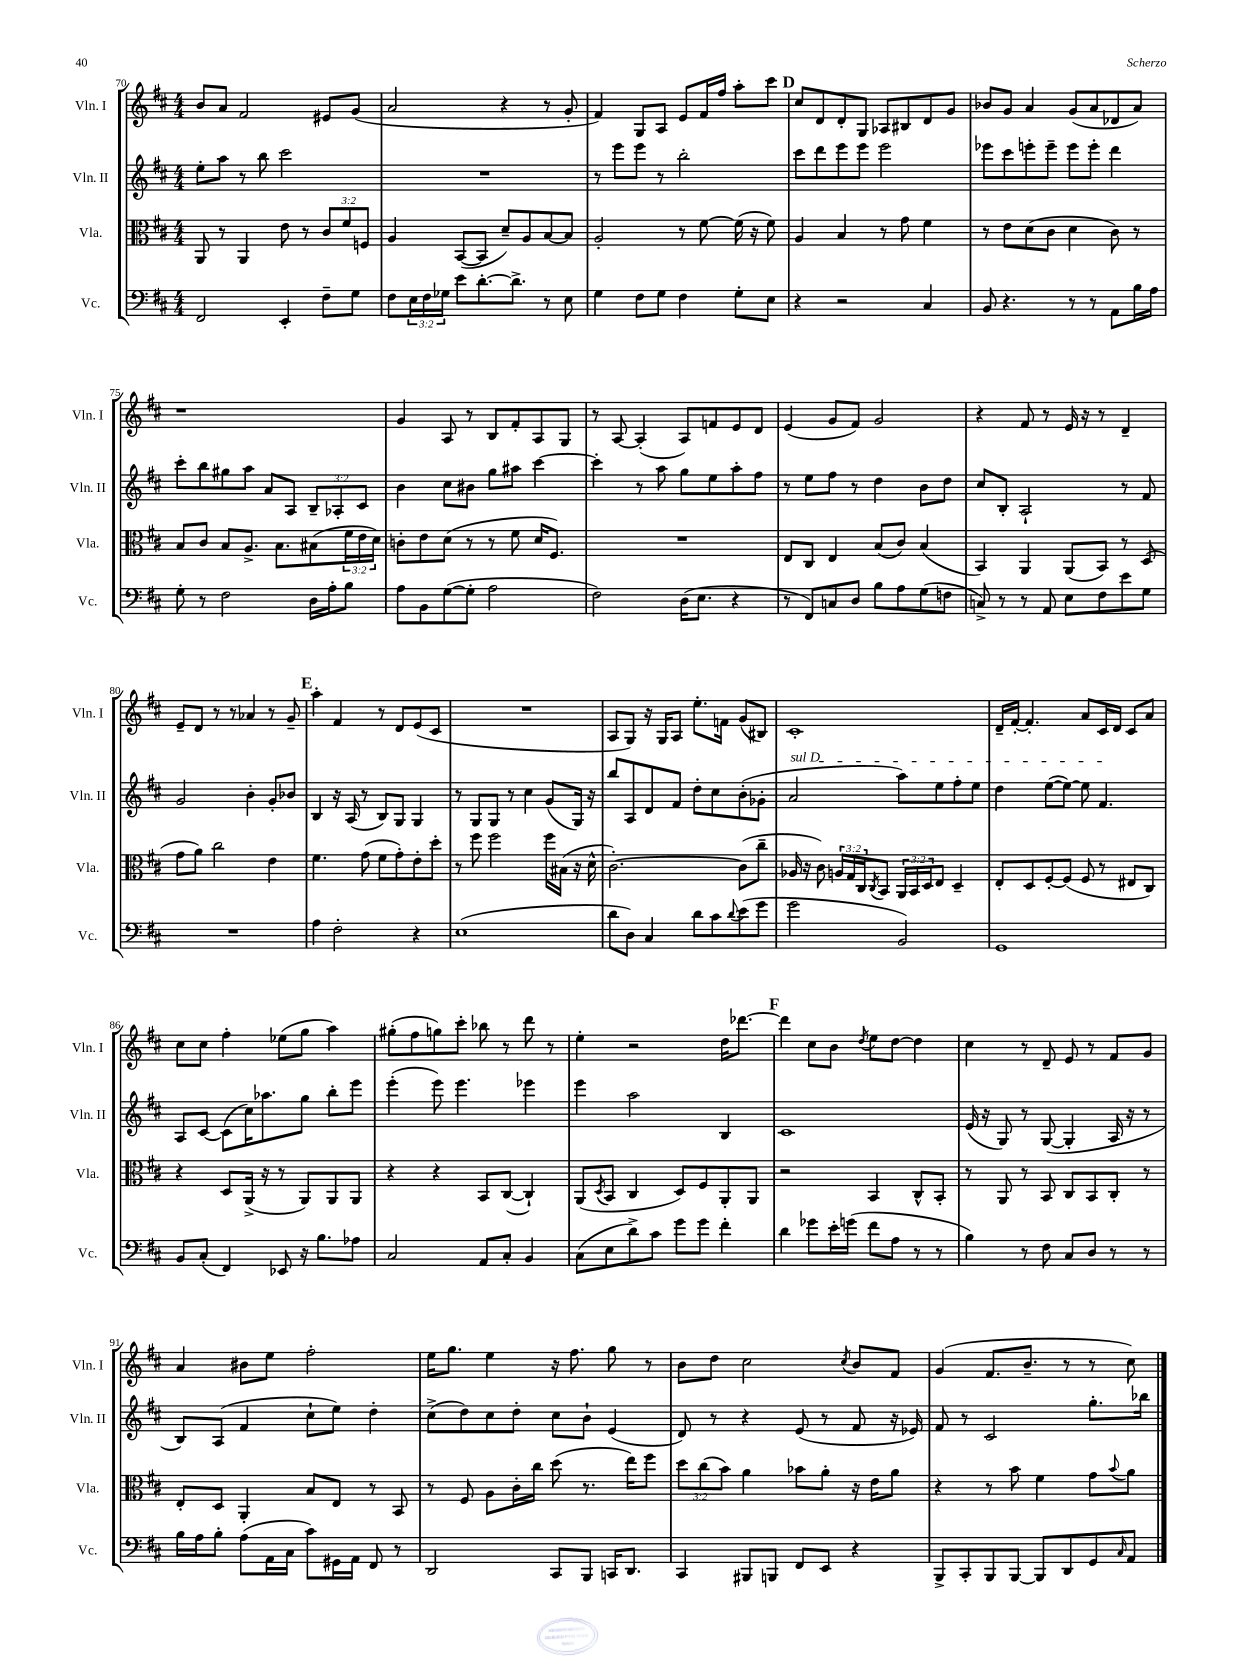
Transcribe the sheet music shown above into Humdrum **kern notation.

**kern	**kern	**kern	**kern
*staff4	*staff3	*staff2	*staff1
*clefF4	*clefC3	*clefG2	*clefG2
*k[f#c#]	*k[f#c#]	*k[f#c#]	*k[f#c#]
*M4/4	*M4/4	*M4/4	*M4/4
2FF#	8AA	8ee'	8b
.	8r	8aa	8a
.	4AA	8r	2f#
.	.	8bb	.
4EE'	8e	2ccc#	.
.	8r	.	.
8F#~	12c#	.	8e#
.	12f#	.	.
8G	.	.	(8g
.	12F	.	.
=	=	=	=
8F#	4A	1r	2a
24E	.	.	.
24F#	.	.	.
24G-	.	.	.
8e	([8BB	.	.
[8.d'	8BB]	.	.
.	8d~)	.	4r
8.d^]	.	.	.
.	8A	.	.
8r	[8B	.	8r
8E	8B]	.	8g'
=	=	=	=
4G	2A'	8r	4f#)
.	.	8eee	.
8F#	.	8eee	8G
8G	.	8r	8A
4F#	8r	2bb'	8e
.	[8f#	.	16f#
.	.	.	16ff#
8G'	(16f#]	.	8aa'
.	16r	.	.
8E	8f#)	.	8ccc#
=	=	=	=
4r	4A	8ccc#	8cc#
.	.	8ddd	8d
2r	4B	8eee	8d'
.	.	8eee	8G
.	8r	2eee	8A-
.	8g	.	8B#
4C#	4f#	.	8d
.	.	.	8g
=	=	=	=
8BB	8r	8eee-	8b-
4.r	8e	8ccc#	8g
.	(8d	8eee'	4a
.	8c#	8eee~	.
8r	4d	8eee	(8g
8r	.	8eee'	8a
8AA	8c#)	4ddd	8d-
16B	8r	.	8a)
16A	.	.	.
=	=	=	=
8G'	8B	8ccc#'	1r
8r	8c#	8bb	.
2F#	8B	8gg#	.
.	8.A^	8aa	.
.	.	8a	.
.	8.B	.	.
.	.	8A	.
16D	(8B#	12B~	.
16A'	.	.	.
.	.	12A-'	.
8B	24f#	.	.
.	24e	12c#	.
.	24d)	.	.
=	=	=	=
8A	8c'	4b	4g
8BB	8e	.	.
([8G	(8d	8cc#	8A
8G']	8r	8b#	8r
2A	8r	8gg	8B
.	8f#	8aa#	8f#'
.	16d	[4ccc#	8A
.	8.F#)	.	.
.	.	.	8G
=	=	=	=
2F#)	1r	4ccc#']	8r
.	.	.	[8A
.	.	8r	(4A']
.	.	8aa	.
(16D	.	8gg	8A)
8.E	.	.	.
.	.	8ee	8f
4r	.	8aa'	8e
.	.	8ff#	8d
=	=	=	=
8r	8E	8r	(4e
8FF#)	8C#	8ee	.
8C	4E	8ff#	8g
8D	.	8r	8f#)
8B	(8B	4dd	2g
8A	8c#)	.	.
(8G	(4B	8b	.
8F	.	8dd	.
=	=	=	=
8C^)	4BB)	8cc#	4r
8r	.	8B'	.
8r	4AA	2A`	8f#
8AA	.	.	8r
8E	(8AA	.	16e
.	.	.	16r
8F#	8BB)	.	8r
8e	8r	8r	4d~
8G	(8D	8f#	.
=	=	=	=
1r	8g	2g	8e~
.	8a)	.	8d
.	2cc#	.	8r
.	.	.	8r
.	.	4b'	4a-
.	4e	8g'	8r
.	.	8b-	8g~
=	=	=	=
4A	4.f#	4B	4aa'
2F#'	.	16r	4f#
.	.	(16A	.
.	(8g	8r	.
.	8f#	8B)	8r
.	8g')	8G	8d
4r	8e'	4G	(8e
.	8dd'	.	8c#
=	=	=	=
(1E	8r	8r	1r
.	8ff#	8G	.
.	2ff#	8G	.
.	.	8r	.
.	.	4cc#	.
.	16ff#	(8g	.
.	(16B#	.	.
.	16r	16G)	.
.	16d^^	16r	.
=	=	=	=
8d	[2.c#')	8bb	8A
8D)	.	8A	8G)
4C#	.	8d	16r
.	.	.	16G
.	.	8f#	8A
8d	.	8dd'	8.ee'
8c#	.	8cc#	.
.	.	.	16f
8qqd	.	.	.
(8e	(8c#]	(8b'	(8g
8g	8cc#~	8g-'	8B#)
=	=	=	=
2g	16A-	2a	1c#'
.	16r	.	.
.	8c#)	.	.
.	24A	.	.
.	24G	.	.
.	24C#	.	.
.	8qC#	.	.
.	8BB	.	.
2BB)	24AA	8aa)	.
.	24BB	.	.
.	24D	.	.
.	8E	8ee	.
.	4D~	8ff#'	.
.	.	8ee	.
=	=	=	=
1GG	8E'	4dd	16d~
.	.	.	[16f#'
.	8D	.	4.f#']
.	[8F#'	([8ee	.
.	(8F#]	8ee_)	.
.	8F#	8ee]	8a
.	8r	4.f#	16c#
.	.	.	16d
.	8E#	.	8c#
.	8C#)	.	8a
=	=	=	=
8BB	4r	8A	8cc#
(8C#'	.	[8c#	8cc#
4FF#)	8D	(8c#]	4ff#'
.	(16AA^	16cc#)	.
.	16r	8.aa-	.
8EE-	8r	.	(8ee-
16r	8AA)	8gg	8gg
8.B	.	.	.
.	8AA	8bb'	4aa)
8A-	8AA	8eee	.
=	=	=	=
2C#	4r	(4eee'	(8gg#'
.	.	.	8ff#
.	4r	8eee)	8gg)
.	.	4.eee	8ccc#'
8AA	8BB	.	8bb-
8C#'	([8C#	.	8r
4BB	4C#`])	4eee-	8ddd
.	.	.	8r
=	=	=	=
(8C#	(8AA	4eee	4ee'
.	8qD	.	.
8E	8BB	.	.
8d^)	4C#	2aa	2r
8c#	.	.	.
8g	8D)	.	.
8g	8F#	.	.
4f#'	8AA'	4B	16dd
.	.	.	[8.ddd-
.	8AA	.	.
=	=	=	=
4d	2r	1c#	4ddd-]
8g-	.	.	8cc#
16e'	.	.	8b
(16g	.	.	.
.	.	.	8qdd
8f#	4BB	.	8ee
8A	.	.	[8dd
8r	8C#^^	.	4dd]
8r	8BB'	.	.
=	=	=	=
4B)	8r	(16e	4cc#
.	.	16r	.
.	8AA	8G)	.
8r	8r	8r	8r
8F#	8BB	([8G	8d~
8C#	8C#	4G']	8e
8D	8BB	.	8r
8r	8C#'	16A	8f#
.	.	16r	.
8r	8r	8r	8g
=	=	=	=
16B	8E'	8B)	4a
16A	.	.	.
8B'	8D	(8A	.
(8A	4AA'	4f#	8b#
16AA	.	.	8ee
16C#	.	.	.
8c#)	8B	8cc#`	2ff#'
16GG#	8E	8ee)	.
16AA	.	.	.
8FF#	8r	4dd'	.
8r	8BB	.	.
=	=	=	=
2DD	8r	(8cc#^	16ee
.	.	.	8.gg
.	8F#	8dd)	.
.	8A	8cc#	4ee
.	16c#'	8dd'	.
.	16cc#	.	.
8CC#	(8dd	8cc#	16r
.	.	.	8.ff#
8BBB	8.r	8b`	.
16CC	.	(4e	8gg
8.DD	16ee)	.	.
.	8ff#	.	8r
=	=	=	=
4CC#	12dd	8d)	8b
.	(12cc#	.	.
.	.	8r	8dd
.	12b)	.	.
8BBB#	4a	4r	2cc#
8BBB	.	.	.
8FF#	8b-	(8e	.
8EE	8a'	8r	.
.	.	.	8qcc#
4r	16r	8f#	8b
.	16e	.	.
.	8a	16r	8f#
.	.	16e-)	.
=	=	=	=
8BBB^	4r	8f#	(4g
8CC#'	.	8r	.
8BBB	8r	2c#	8.f#
[8BBB	8b	.	.
.	.	.	8.b~
8BBB]	4f#	.	.
8DD	.	.	8r
8GG	8g	8.gg'	8r
16qqC#	8qqb	.	.
8AA	8a	.	8cc#)
.	.	16bb-	.
==	==	==	==
*-	*-	*-	*-
